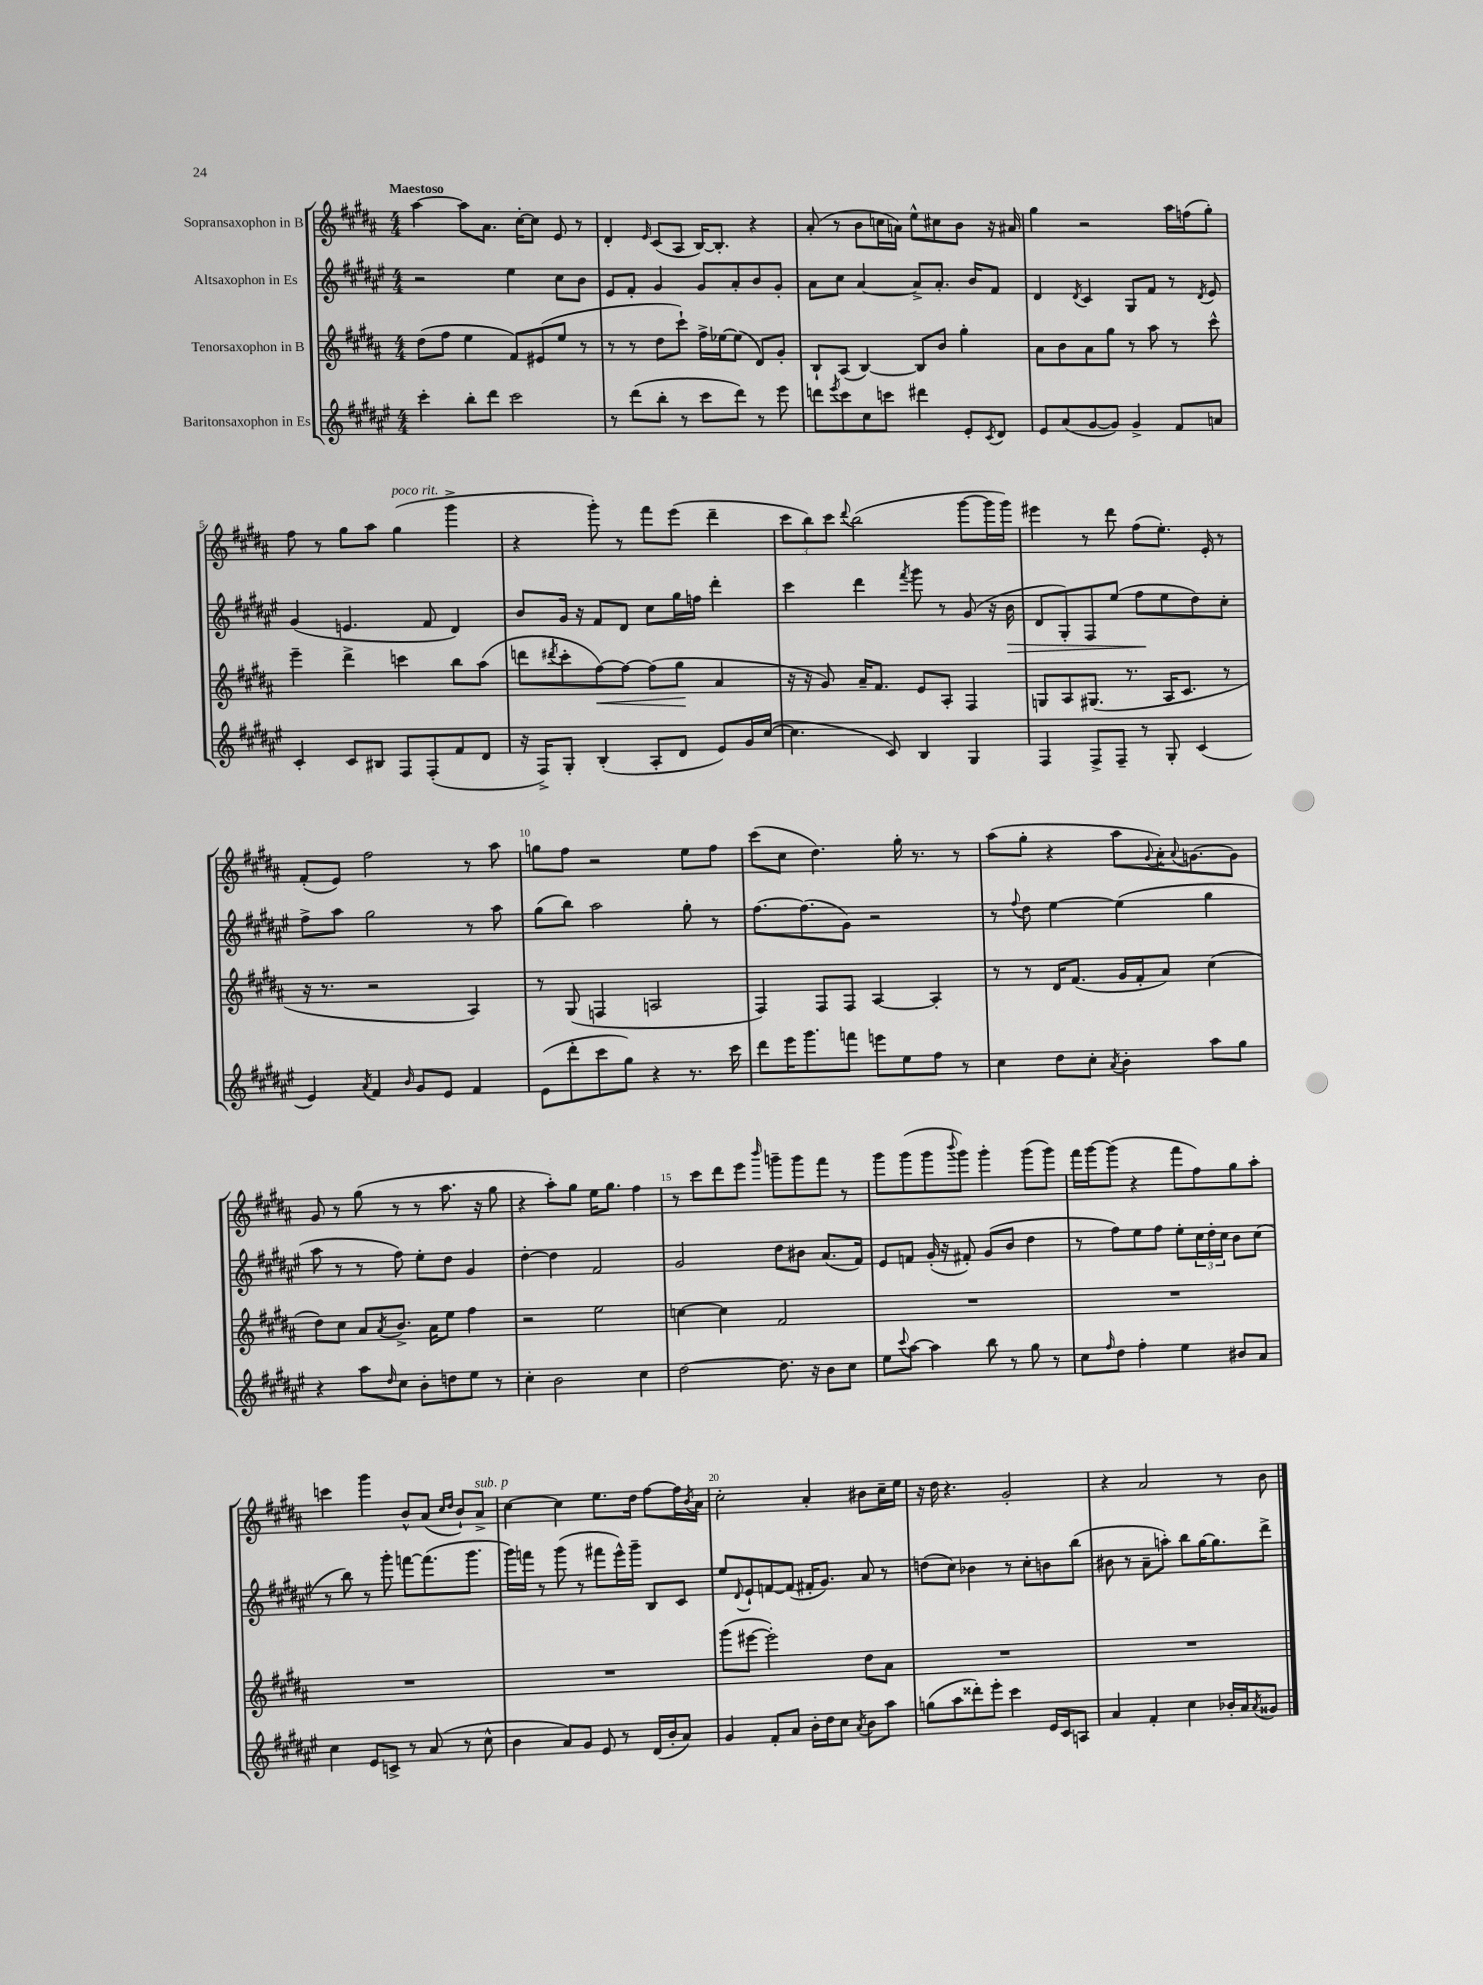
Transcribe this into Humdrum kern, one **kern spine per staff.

**kern	**kern	**kern	**kern
*staff4	*staff3	*staff2	*staff1
*clefG2	*clefG2	*clefG2	*clefG2
*k[f#c#g#d#a#e#]	*k[f#c#g#d#a#]	*k[f#c#g#d#a#e#]	*k[f#c#g#d#a#]
*M4/4	*M4/4	*M4/4	*M4/4
4ccc#'\	(8dd#\L	2r	[4aa#\
.	8ff#\J	.	.
8bb'\L	4ee\	.	8aa#\]L
8ddd#\J	.	.	8.a#\J
2ccc#\	8f#/L)	4ee#\	.
.	.	.	[16cc#'\LK
.	(8e#/	.	8cc#\]J
.	8ee/J	8cc#\L	8e/
.	8r	8b\J	8r
=	=	=	=
8r	8r	8e#/L	4d#'/
(8ddd#\L	8r	8f#'/J	.
.	.	.	16qqe/
8bb'\J	8dd#\L	4g#/	(8c#/L
8r	8ccc#`\J)	.	8A#/J
8ccc#\L	16ff#^\LL	8g#/L	[16B/LK)
.	[16ee-\J	.	8.B'/]J
8ddd#\J)	(8ee-\]J	8a#'/	.
8r	8d#/L)	8b/	4r
8eee#\	8g#'/J	8g#'/J	.
=	=	=	=
8ddd\L	8B`/L	8a#\L	(8a#'/
8qeee#/	.	.	.
8ccc#\	(8A#/J	8cc#\J	8r
8cc#\	[4B/)	[4a#/	8b\L
8ccc\J	.	.	16cc\L
.	.	.	16a\JJ)
4ddd#\	8B/]L	8a#^/]L	8ee^^\L
.	8b/J	8.a#'/J	8cc#\
8e#'/L	4gg#'\	.	8b\J
.	.	16b/LK	.
8qc#/	.	.	.
8d#/J	.	8f#/J	16r
.	.	.	16a#/
=	=	=	=
8e#/L	8a#\L	4d#/	4gg#\
(8a#/	8b\	.	.
.	.	8qd#/	.
[8g#/	8a#\	4c#/	2r
8g#/]J)	8gg#\J	.	.
4g#^/	8r	8G#/L	.
.	8aa#\	8f#/J	.
8f#/L	8r	8r	16aa#\LL
.	.	.	(16ff\J
.	.	8qd#/	.
8a/J	8ccc#^^\	8e#/	8gg#'\J)
=	=	=	=
4c#'/	4eee~\	(4g#/	8ff#\
.	.	.	8r
8c#/L	4ddd#^\	4.e/	8gg#\L
8B#/J	.	.	8aa#\J
8F#/L	4ccc\	.	(4gg#\
(8F#'/	.	8f#/	.
8f#/	8bb\L	4d#/)	4ggg#^\
8d#/J	(8aa#\J	.	.
=	=	=	=
16r	8ddd\L	8b/L	4r
16F#^/LK)	.	.	.
.	8qddd#/	.	.
8G#'/J	8ccc#'\	16g#/Jk	.
.	.	16r	.
(4B'/	[8ff#\)	8f#/L	8ggg#'\)
.	8ff#\_J	8d#/J	8r
8A#'/L	(8ff#\]L	8cc#\L	8fff#\L
8d#/J	8gg#\J	16gg#\L	(8eee\J
.	.	16ff\JJ	.
8e#/L)	4a#/	4ddd#'\	4ddd#~\
16g#/L	.	.	.
([16cc#/JJ	.	.	.
=	=	=	=
4.cc#\]	16r	4ccc#\	12ccc#\L
.	16r	.	.
.	.	.	12bb\)
.	8g#/)	.	.
.	.	.	12ccc#\J
.	.	.	8qqddd#/
.	16a#~/LK	4ddd#\	(2bb\
.	8.f#/J	.	.
8c#/)	.	.	.
.	.	8qfff#/	.
4B/	8e/L	8ggg#\	.
.	8A#'/J	8r	.
4G#/	4F#/	(8g#/	[8ggg#\L
.	.	16r	16ggg#\]L
.	.	16b\	16ggg#\JJ)
=	=	=	=
4F#/	8G/L	8d#/L	4eee#\
.	8A#/	8G#'/)	.
8F#^/L	(8.G#/J	8F#/	8r
8F#~/J	.	(8ee#/J	8ddd#\
.	8.r	.	.
8r	.	8ff#\L	(8ff#\L
8G#'/	16A#/LK	8ee#\	8.ee'\J)
.	8.c#/J	.	.
(4c#/	.	8dd#\)	.
.	.	.	16e'/
.	8r	8cc#'\J	8r
=	=	=	=
4e#/)	16r	8ff#^\L	(8f#'/L
.	8.r	.	.
.	.	8aa#\J	8e/J)
8qa#/	.	.	.
4f#/	2r	2gg#\	2ff#\
16qqb/	.	.	.
8g#/L	.	.	.
8e#/J	.	.	.
4f#/	4A#/)	8r	8r
.	.	8aa#\	8aa#\
=	=	=	=
(8e#\L	8r	(8gg#\L	8gg\L
8ddd#'\	(8G#/	8bb\J)	8ff#\J
8ccc#\	4F/	2aa#\	2r
8gg#\J)	.	.	.
4r	2A/	.	.
8.r	.	8gg#'\	8ee\L
.	.	8r	8ff#\J
16ccc#\	.	.	.
=	=	=	=
8ddd#\L	4F#/)	[8.ff#\L	(8ccc#\L
16eee#\K	.	.	8cc#\J
8.ggg#\	.	(8.ff#\]	.
.	8F#/L	.	4.dd#\)
8fff\J	8F#/J	8g#\J)	.
8eee\L	[4A#/	2r	.
8ee#\	.	.	16gg#'\
.	.	.	8.r
8ff#\J	4A#'/]	.	.
8r	.	.	8r
=	=	=	=
4cc#\	8r	8r	(8aa#\L
.	.	8qqff#/	.
.	8r	8dd#\	8gg#'\J
8dd#\L	16d#/LK	[4ee#\	4r
.	(8.f#/J	.	.
8cc#'\J	.	.	.
8qa#/	.	.	.
4b'\	16g#/LL	(4ee#\]	8aa#\L
.	16f#'/J	.	.
.	.	.	8qqg#/
.	8a#/J)	.	16a#'\K)
.	.	.	8qqa#/
.	.	.	[8.g\
8aa#\L	(4cc#\	4gg#\	.
8gg#\J	.	.	8g\]J
=	=	=	=
4r	8dd#\L)	8aa#\	8g#/
.	8cc#\J	8r	8r
8aa#\L	8a#/L	8r	(8gg#\
16qqdd#/	8qa#/	.	.
8cc#\J	8.b^/J	8ff#\)	8r
8b'\L	.	8ee#'\L	8r
.	16a#\LK	.	.
8dd\	8ee\J	8dd#\J	8.aa#\
8ee#\J	4ff#\	4g#/	.
.	.	.	16r
8r	.	.	8gg#\
=	=	=	=
4cc#'\	2r	[4dd#'\	4r
2b\	.	4dd#\]	8aa#'\L)
.	.	.	8gg#\J
.	2ee\	2f#/	16ee\LK
.	.	.	8.gg#\J
4cc#\	.	.	4ff#\
=	=	=	=
[2dd#\	[4cc\	2g#/	8r
.	.	.	8ccc#\L
.	4cc\]	.	8ddd#\
.	.	.	8eee\J
.	.	.	16qqbbb/
8.dd#\]	2f#/	8dd#\L	8ggg~\L
.	.	8b#\J	8ggg\
16r	.	.	.
8b\L	.	(8.a#/L	8fff#\J
8cc#\J	.	.	8r
.	.	16f#/Jk)	.
=	=	=	=
8ee#\L	1r	8e#/L	8ggg#\L
8qqccc#/	.	.	.
[8aa#\J	.	8f/J	(8ggg#\
4aa#\]	.	(16g#'/	8ggg#\
.	.	16r	.
.	.	.	8qqbbb/
.	.	8f#'/)	8ggg#\J)
8bb\	.	(8g#/L	4ggg#'\
8r	.	8b/J	.
8gg#\	.	4dd#\	(8ggg#\L
8r	.	.	8ggg#\J)
=	=	=	=
8cc#\L	1r	8r	16fff#\LL
.	.	.	[16ggg#\J
16qqff#/	.	.	.
8dd#\J	.	8ff#\L)	(8ggg#\]J
4ff#'\	.	8ee#\	4r
.	.	8ff#\J	.
4ee#\	.	8ee#'\L	8fff#\L
.	.	24cc#\L	8ff#\)
.	.	24dd#'\	.
.	.	24cc#\JJ	.
8b#/L	.	8b\L	8gg#\
8a#/J	.	(8cc#\J	8aa#'\J
=	=	=	=
4cc#\	1r	8r	4ccc\
.	.	8bb\)	.
8e#/L	.	8r	4ggg#\
8c^/J	.	8ggg#'\	.
8r	.	[8fff\L	8b^^/L
(8a#/	.	(8.fff\]	(8a#/J
.	.	.	16qqcc#/LL
.	.	.	16qqdd#/JJ
8r	.	.	8b`/L)
.	.	8.ggg#\J	.
8cc#^^\	.	.	8a#^/J
=	=	=	=
4b\	1r	16ggg#\LL)	[4cc#\
.	.	16fff\JJ	.
.	.	8r	.
8a#/L)	.	(8ggg#\	4cc#\]
8g#/J	.	8r	.
8e#/	.	8fff#\L	8.ee\L
8r	.	16eee#^^\L)	.
.	.	16ggg#~\JJ	16dd#\Jk
(16d#/LL	.	8B/L	[8ff#\L
16b'/J	.	.	.
8a#/J)	.	8c#/J	16ff#\]L
.	.	.	8qb/
.	.	.	16a#\JJ
=	=	=	=
4g#/	(8ggg#\L	8ee#/L	2cc#'\
.	.	8qqd#/	.
.	[8eee#\J	8e#`/	.
8f#'/L	2eee#'\])	[8f/	.
8a#/J	.	(8f/]J	.
16b'\LL	.	16f#'/LK	4a#'/
16dd#\J	.	8.g#/J)	.
8cc#\J	.	.	.
8qa#/	.	.	.
8b\L	8dd#\L	8a#/	8b#\L
8aa#\J	8a#\J	8r	16cc#~\L
.	.	.	16ee\JJ
=	=	=	=
(8gg\L	1r	(8dd\L	16r
.	.	.	16dd#\
8aa#\	.	8cc#\J)	4.r
8ddd##'\)	.	4b-\	.
8eee#'\J	.	.	.
4ccc#\	.	8r	2g#'/
.	.	8cc#'\L	.
16e#/LL	.	8b\	.
16c#/J	.	.	.
8A/J	.	(8bb\J	.
=	=	=	=
4a#/	1r	8b#\	4r
.	.	8r	.
4f#'/	.	8a#~\L	2a#/
.	.	8aa'\J)	.
4cc#\	.	8bb\L	.
.	.	[16gg#\K	.
.	.	8.gg#\]	.
16b-'/LL	.	.	8r
16a#/J	.	.	.
8qa#/	.	.	.
8g##/J	.	8ddd#^\J	8b\
==	==	==	==
*-	*-	*-	*-
